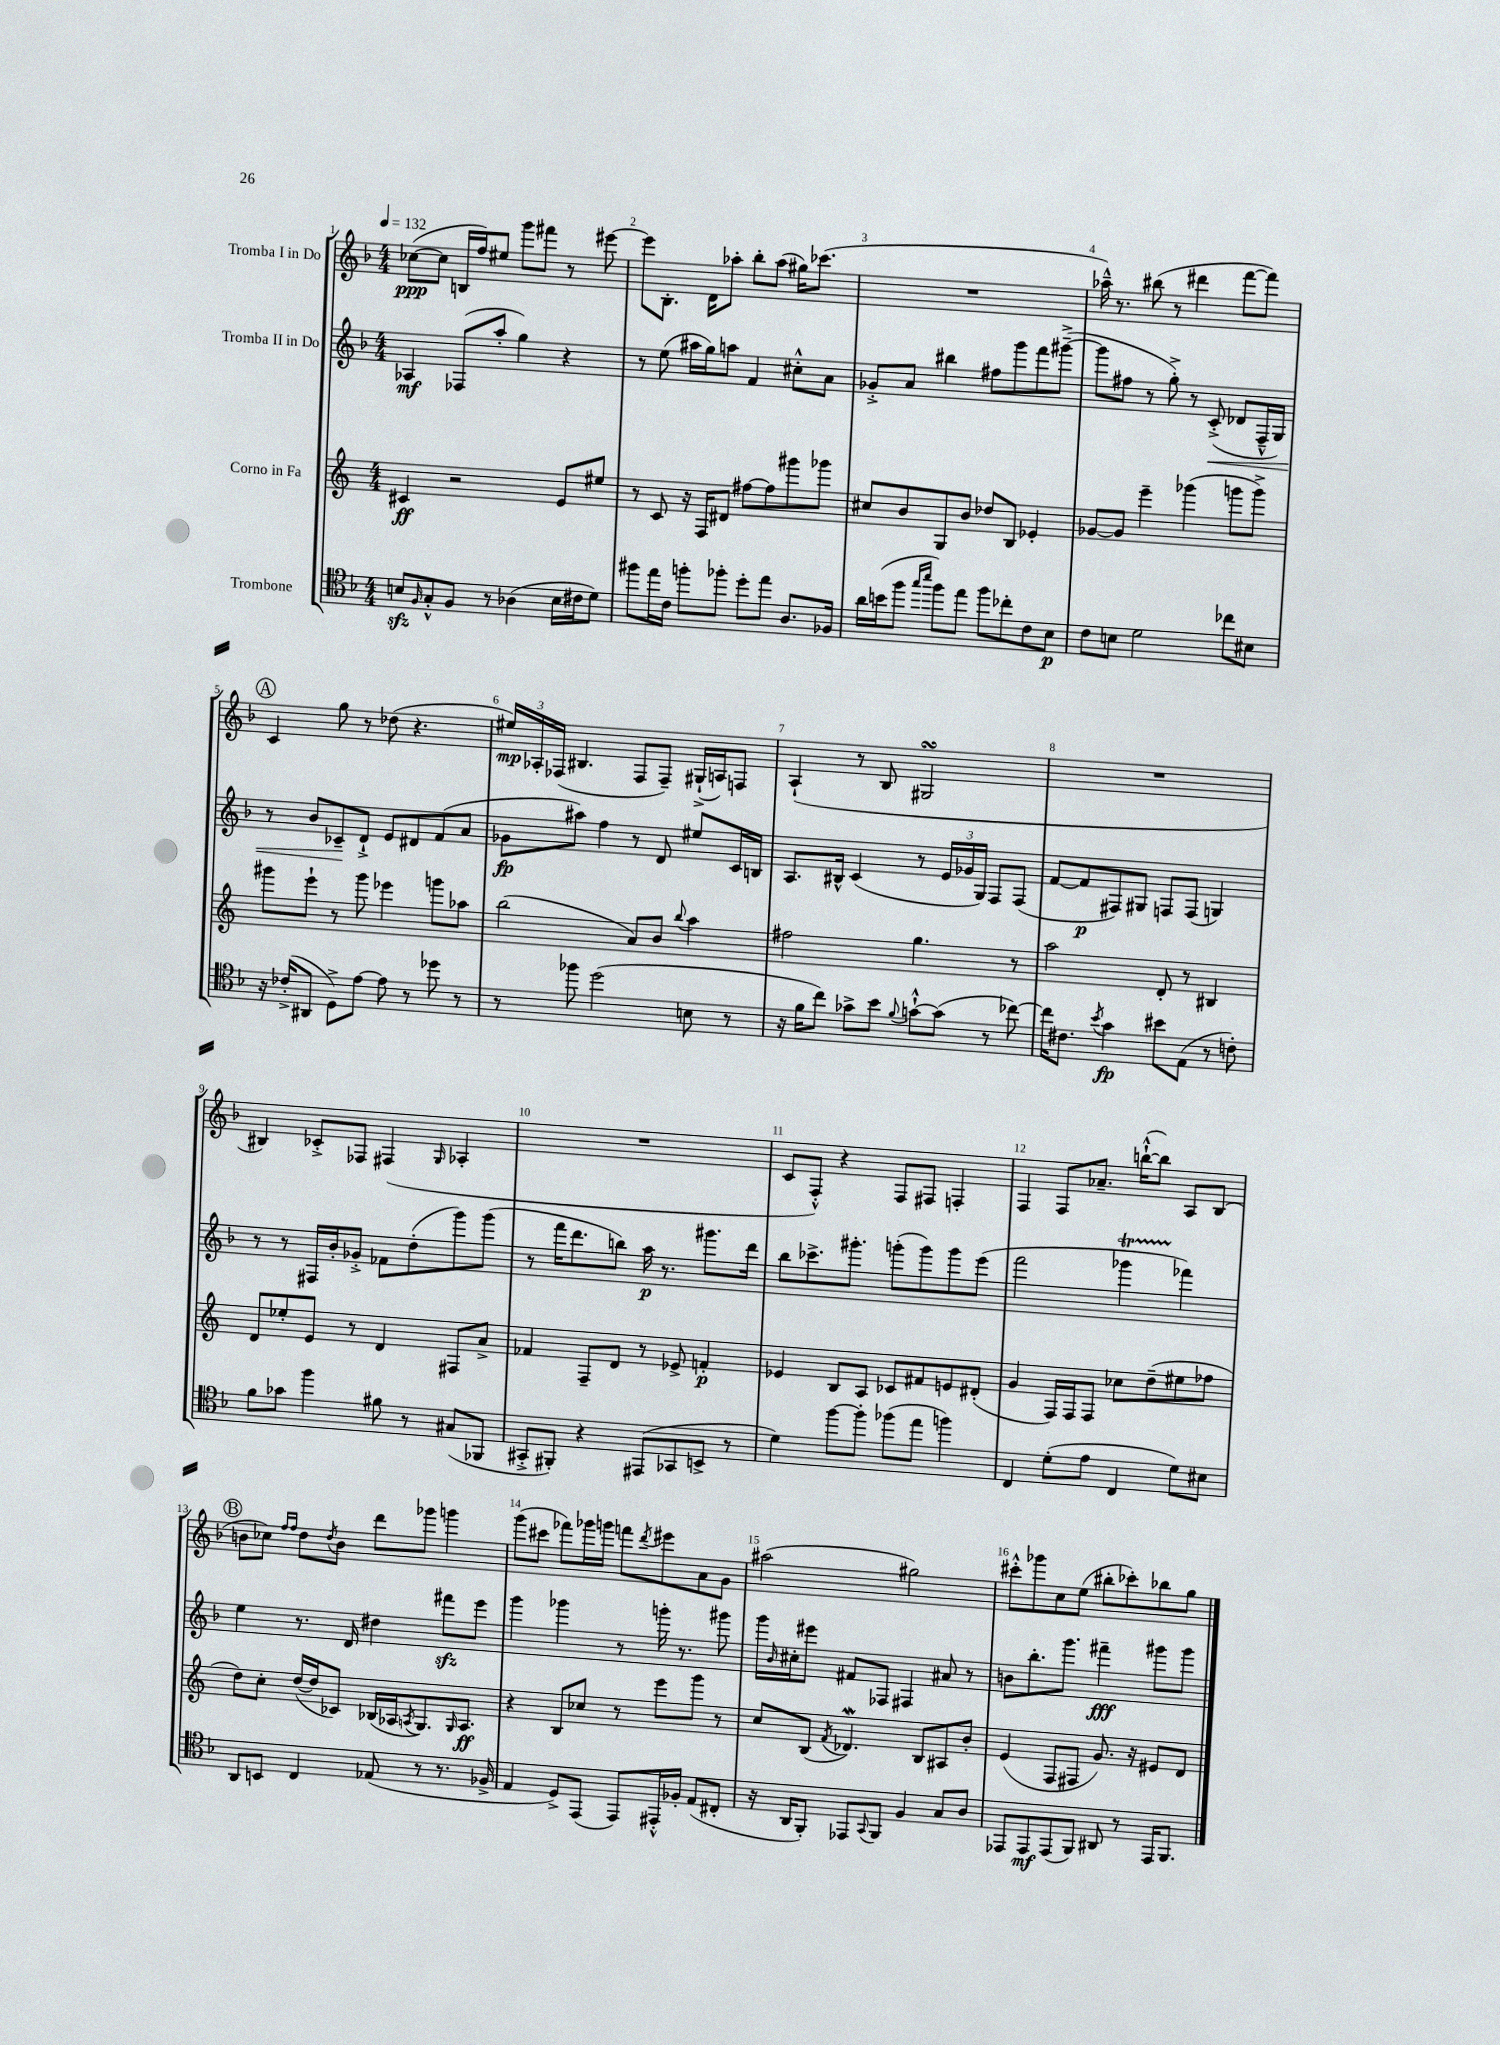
<<
\new StaffGroup <<
\new Staff = "s0" \with { instrumentName = "Tromba I in Do" } {
    \clef treble \key f \major \numericTimeSignature \time 4/4 \tempo 4 = 132
    ces''8~\ppp( ces''8 b16 f''16) eis''8 g'''8 fis'''8 r8 eis'''8~ |
    eis'''8 bes8.-. d'16 aes''8-. bes''8-. aes''8( gis''16) ces'''8.( |
    R1 |
    aes''16---^) r8. bis''8( r8 dis'''4 f'''8~ f'''8) |
    \mark \markup { \circle "A" } c'4 g''8 r8 des''8( r4. |
    \tuplet 3/2 { eis''16\mp) aes16-. fes16( } bis4. fes8 fes8--) gis16-!->( a16) f8 |
    a4-!( r8 bes8 gis2\turn |
    R1 |
    bis4) ces'8-.-> fes8 fis4( \grace { g16 } aes4-. |
    R1 |
    c'8 f8-.-^) r4 f8 fis8 f4-. |
    f4 f8 aes'8.-- b''16~-!-^( b''8) a8 bes8( |
    \mark \markup { \circle "B" } b'8 ces''8) \grace { f''16 f''16 } d''8 \acciaccatura { d''8 } b'8 d'''8 ges'''8 g'''4 |
    g'''8( cis'''8 fes'''8) ges'''16 g'''16 f'''8 \acciaccatura { d'''8 } eis'''8 a'8 g'8 |
    ais''2( gis''2) |
    cis'''8-.-^ ges'''8 c''8 e''8( bis''8-. ces'''8-.) bes''8 g''8 \bar "|." |
}
\new Staff = "s1" \with { instrumentName = "Tromba II in Do" } {
    \clef treble \key f \major \numericTimeSignature \time 4/4
    aes4\mf fes8( a''8-. g''4) r4 |
    r8 e''8( ais''16 g''16) a''8 f'4 cis''8-.-^ a'8 |
    ges'8-.-> a'8 bis''4 fis''8 g'''8 f'''8 gis'''8~--->( |
    gis'''8 fis''8 r8 g''8-.->) r8 c'8-.->\<( des'8 f16---^ g16) |
    \mark \markup { \circle "A" } r8 bes'8 ces'8--\! d'8-!-> e'8 dis'8 f'8( a'8 |
    ges'8\fp ais''8) f''4 r8 d'8 eis''8 c'16 b16 |
    a8. bis16-^ c'4( r8 \tuplet 3/2 { e'16 ges'16 g16) } f8 f8( |
    f'8~ f'8\p fis8) gis8 f8 f8( g4) |
    r8 r8 fis16 bes'16-. ges'8-.-> fes'8 d''8-.( g'''8) g'''8( |
    r8 f'''16 d'''8. b''8) a''16\p r8. gis'''8. d'''16 |
    bes''8 ces'''8.-> gis'''8.-. g'''8-.( g'''8) g'''8 e'''8( |
    f'''2 ges'''4\startTrillSpan fes'''4\stopTrillSpan) |
    \mark \markup { \circle "B" } e''4 r8. d'16 dis''4 fis'''8\sfz e'''8 |
    g'''4 ges'''4 r8 g'''16-. r8. gis'''8 |
    g'''16 \grace { bes'16 } cis''16-. eis'''8 fis'8 fes8 fis4 ais'8 r8 |
    b'8 bes''8.-. g'''8. fis'''4--\fff gis'''8 gis'''8 \bar "|." |
}
\new Staff = "s2" \with { instrumentName = "Corno in Fa" } {
    \clef treble \key c \major \numericTimeSignature \time 4/4
    cis'4\ff r2 e'8 eis''8 |
    r8 c'8 r16 f16 dis'8 fis''8~ fis''8 gis'''8 ges'''8 |
    cis''8 b'8 g8 b'8 des''8 b8 ees'4-. |
    ges'8~ ges'8 e'''4-- ges'''4( g'''8 g'''8->) |
    \mark \markup { \circle "A" } gis'''8 e'''8-! r8 gis'''8 ees'''4 g'''8 aes''8 |
    b''2( a'8) b'8 \appoggiatura { b''8 } a''4 |
    fis''2 g''4. r8 |
    a''2 d'8-. r8 bis4 |
    d'8 ees''8-. e'8 r8 d'4 fis8 a'8-> |
    fes'4 f8-- d'8 r8 ees'8-> f'4-.\p |
    ees'4 b8 a8 ces'8 fis'8 e'8 dis'8-.( |
    g'4 f16) f16 f8 ces''8 d''8--( eis''8 fes''8 |
    \mark \markup { \circle "B" } d''8) c''8-. d''16~( d''16 ces'8) bes16( aes16 \acciaccatura { a8 } g8.) \grace { g16 } a8.\ff |
    r4 b8 ces''8 r8 e'''8 g'''8 r8 |
    c''8 b8( \acciaccatura { f'8 } des'4.\mordent) b8 ais8 b'8-. |
    e'4( f8 fis8 g'8.) r16 eis'8 d'8 \bar "|." |
}
\new Staff = "s3" \with { instrumentName = "Trombone" } {
    \clef tenor \key f \major \numericTimeSignature \time 4/4
    b8\sfz \grace { f16 } g8-.-^ f8 r8 aes4( b16 cis'16 d'8) |
    fis''8 e''16 c'16 f''8-. fes''8-. d''8-. e''8 a8. fes16 |
    a'16 b'16( f''8 \grace { g''16 bes''16 } f''8) e''8 f''8 ces''8-. c'8 bes8\p |
    c'8 b8 d'2 ces''8 bis8 |
    \mark \markup { \circle "A" } r16 ces'16-.->( ais,8 d8->) e'8~ e'8 r8 des''8 r8 |
    r8 fes''8 d''2( b8 r8 |
    r16 f'16 c''8) ges'8-> bes'8 \appoggiatura { f'8 } g'8~-!-^ g'8( r8 ces''8~) |
    ces''16 cis'8. \acciaccatura { bes'8 } g'4\fp bis'8 e8( r8 c'8-.) |
    f'8 ges'8 f''4 fis'8 r8 gis8( fes,8 |
    gis,8-.-> fis,8-.) r4 eis,8( ges,8 b,8-> r8 |
    d'4) f''8~ f''8-. fes''8( e''8 f''4) |
    c4 d'8-.( e'8 c4 d'8) bis8 |
    \mark \markup { \circle "B" } a,8 b,8 c4 ees8( r8 r8. fes16-> |
    e4 d8->) e,8( e,8) eis,16-.-^ fes16-. e8( cis8-. |
    r16 a,16 f,8-.) ees,8 \appoggiatura { g,8 } f,8 f4 g8 a8 |
    ees,8 ees,8\mf ees,8( f,8) ais,8 r8 ees,16 f,8. \bar "|." |
}
>>
>>
\layout { \context { \Score \override BarNumber.break-visibility = ##(#f #t #t) barNumberVisibility = #all-bar-numbers-visible } }
